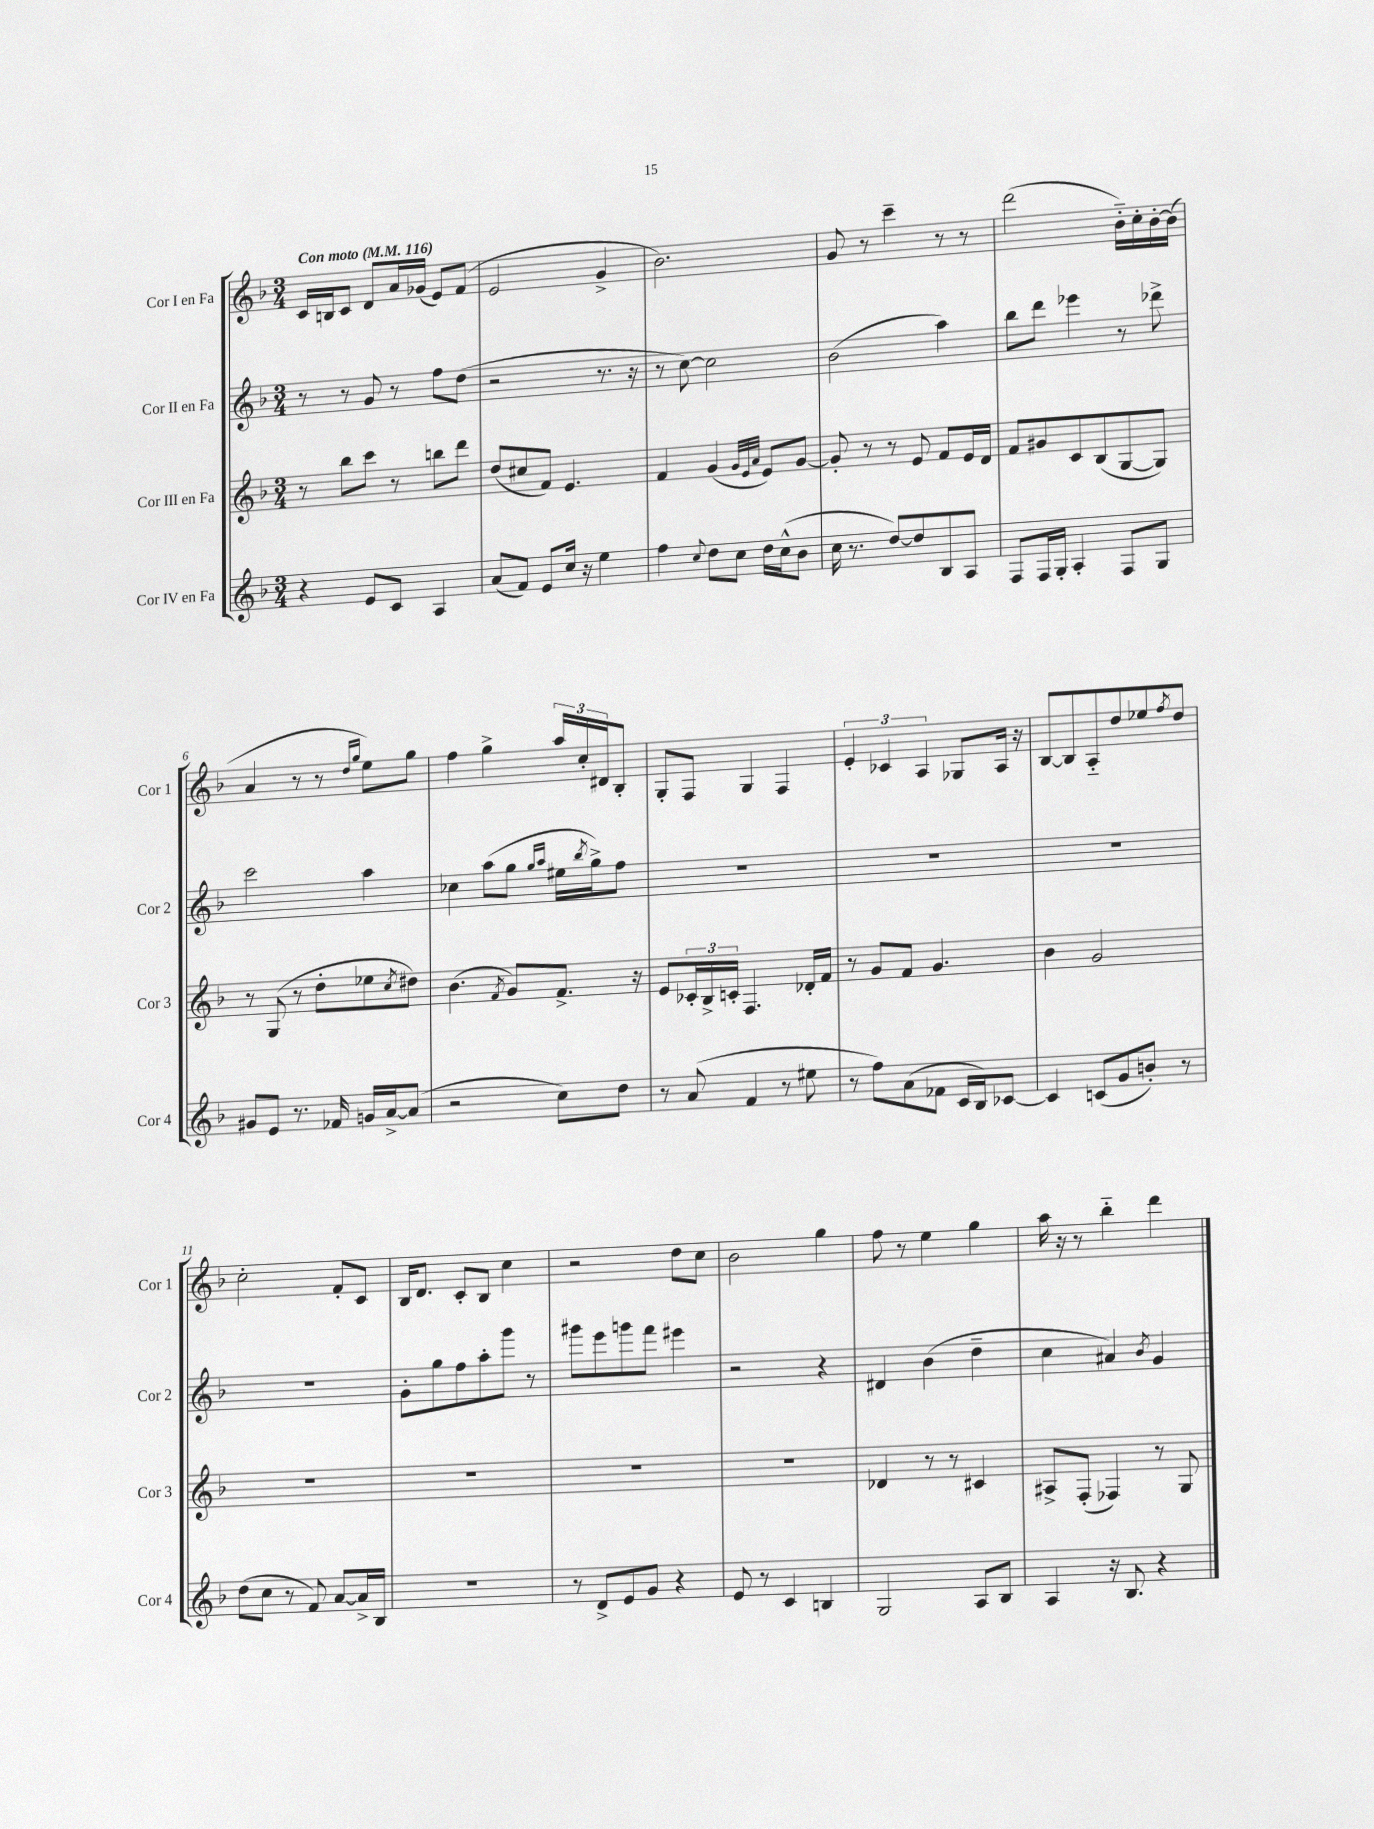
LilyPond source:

<<
\new StaffGroup <<
\new Staff = "s0" \with { instrumentName = "Cor I en Fa" shortInstrumentName = "Cor 1" } {
    \clef treble \key f \major \numericTimeSignature \time 3/4 \tempo "Con moto" 4 = 116
    c'16 b16 c'8 d'8 a'16 ges'16( e'8) f'8( |
    e'2 g'4-> |
    bes'2.) |
    g'8 r8 c'''4-- r8 r8 |
    d'''2( bes'16-_) c''16-. bes'16~-. bes'16( |
    a'4 r8 r8 \grace { d''16 g''16 } e''8) g''8 |
    f''4 g''4-> \tuplet 3/2 { a''16 c''16-. dis'16 } bes8-. |
    g8-. f8 g4 f4 |
    \tuplet 3/2 { e'4-. ces'4 a4 } ges8 a16 r16 |
    bes8~ bes8 a8-_ d''8 ees''8 \acciaccatura { f''8 } d''8 |
    c''2-. f'8-. c'8 |
    bes16 d'8. c'8-. bes8 c''4 |
    r2 d''8 c''8 |
    bes'2 g''4 |
    f''8 r8 e''4 g''4 |
    a''16 r16 r8 bes''4-_ d'''4 \bar "|." |
}
\new Staff = "s1" \with { instrumentName = "Cor II en Fa" shortInstrumentName = "Cor 2" } {
    \clef treble \key f \major \numericTimeSignature \time 3/4
    r8 r8 g'8 r8 f''8 d''8( |
    r2 r8. r16 |
    r8 c''8~) c''2 |
    bes'2( a''4) |
    bes''8 d'''8 ees'''4 r8 des'''8-> |
    c'''2 a''4 |
    ces''4 a''8( g''8 \grace { g''16 a''16 } eis''16 \acciaccatura { bes''8 } g''16->) f''8 |
    R2. |
    R2. |
    R2. |
    R2. |
    g'8-. g''8 f''8 a''8-. g'''8 r8 |
    gis'''8 e'''8 g'''8 f'''8 eis'''4 |
    r2 r4 |
    dis'4 bes'4( d''4-- |
    c''4 ais'4) \acciaccatura { bes'8 } g'4 \bar "|." |
}
\new Staff = "s2" \with { instrumentName = "Cor III en Fa" shortInstrumentName = "Cor 3" } {
    \clef treble \key f \major \numericTimeSignature \time 3/4
    r8 bes''8 c'''8 r8 b''8 d'''8 |
    d''8( cis''8 f'8) e'4. |
    f'4 g'4( \grace { g'32 e'32 a'32 } e'8) g'8~ |
    g'8-. r8 r8 e'8 f'8 e'16 d'16 |
    f'8 gis'8 c'8 bes8( g8~ g8) |
    r8 g8( r8 d''8-. ees''8 \acciaccatura { c''8 } dis''8) |
    bes'4.( \acciaccatura { f'8 } g'8) f'8.-> r16 |
    e'8 \tuplet 3/2 { ces'16-. bes16-> c'16-. } f4. des'16-. f'16 |
    r8 g'8 f'8 g'4. |
    bes'4 g'2 |
    R2. |
    R2. |
    R2. |
    R2. |
    des'4 r8 r8 cis'4 |
    ais8-> f8-.( fes4) r8 g8 \bar "|." |
}
\new Staff = "s3" \with { instrumentName = "Cor IV en Fa" shortInstrumentName = "Cor 4" } {
    \clef treble \key f \major \numericTimeSignature \time 3/4
    r4 e'8 c'8 a4 |
    a'8( f'8) e'8 c''16 r16 e''4 |
    f''4 \appoggiatura { c''8 } d''8 c''8 d''16 c''16-^( bes'8 |
    c''16 r8. d''8~) d''8 bes8 a8 |
    f8 f16 g16-. a4-. f8 g8 |
    gis'8 e'8 r8. fes'16 g'16 a'16~-> a'8( |
    r2 c''8) d''8 |
    r8 a'8( f'4 r8 eis''8 |
    r8 f''8) a'8( fes'8 c'16 bes16) ces'8~ |
    ces'4 c'8( g'8 b'8-.) r8 |
    d''8( c''8 r8 f'8) a'8~ a'16-> bes16 |
    R2. |
    r8 d'8-> e'8 g'8 r4 |
    e'8 r8 c'4 b4 |
    g2 a8 bes8 |
    a4 r16 bes8. r4 \bar "|." |
}
>>
>>
